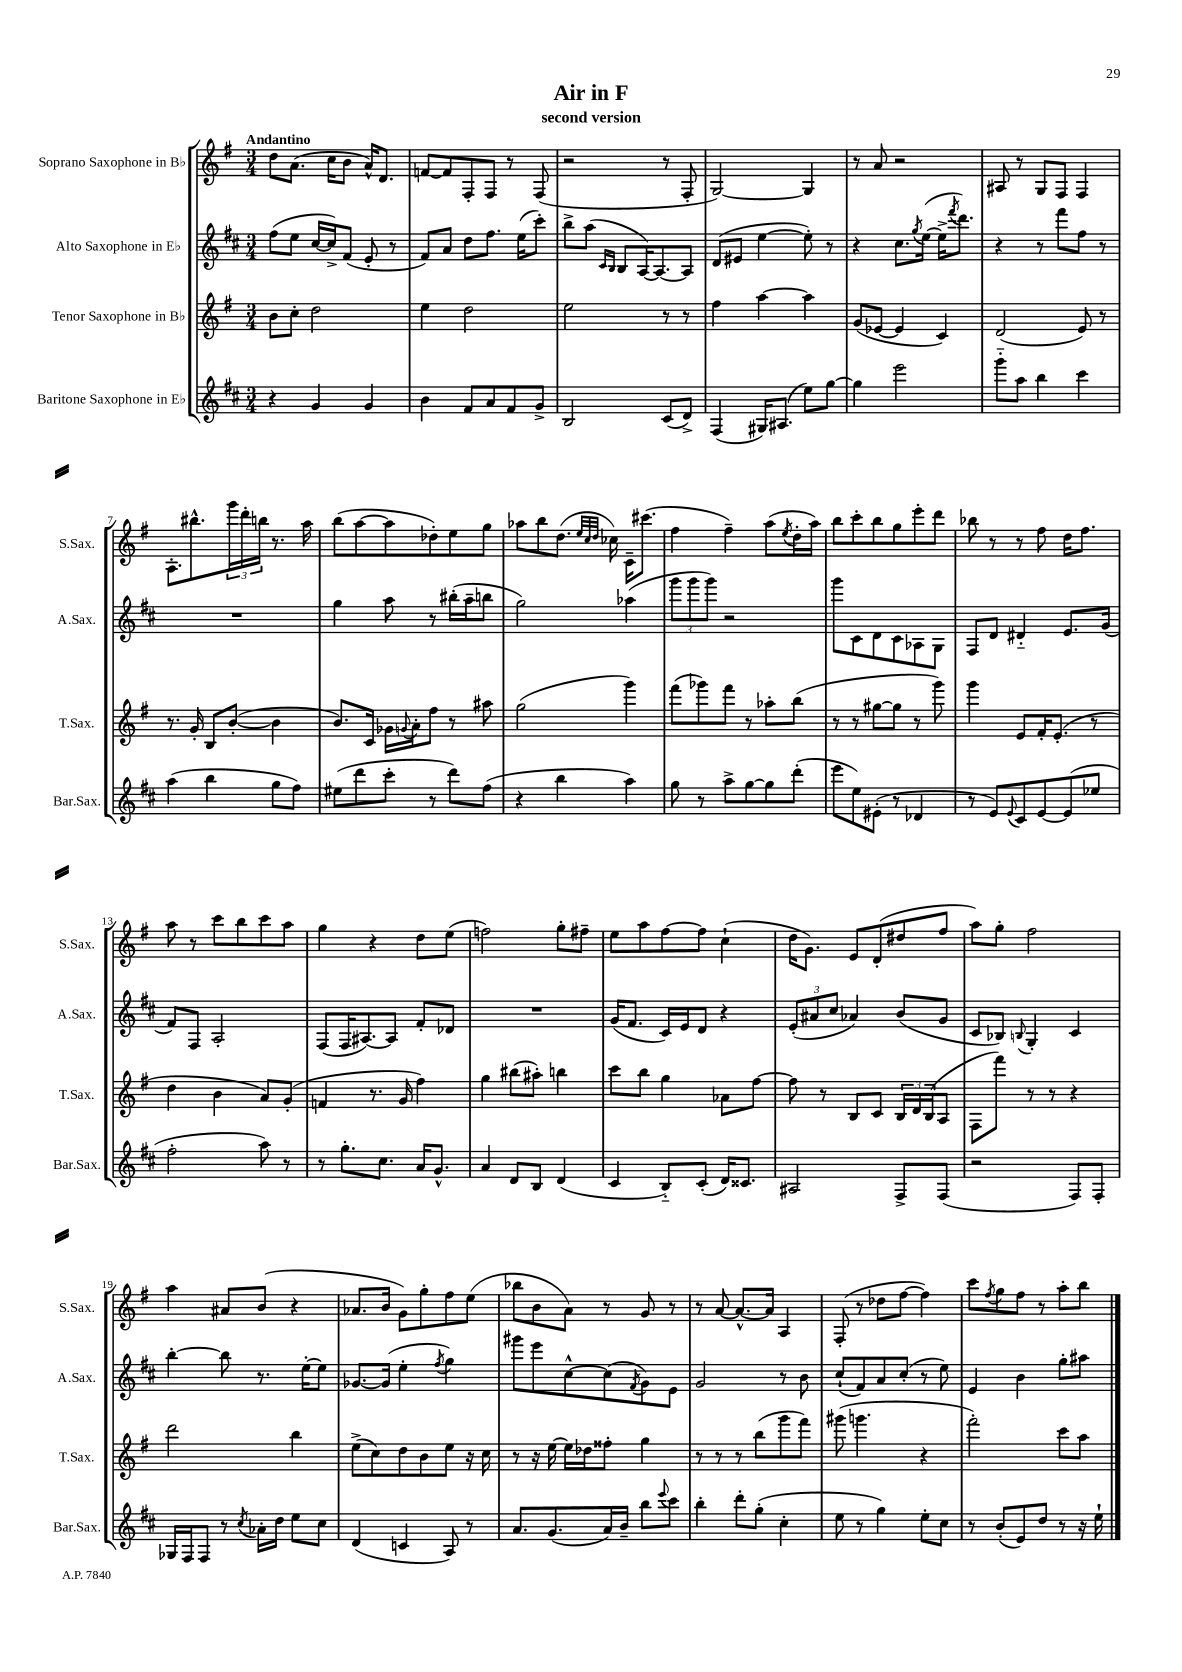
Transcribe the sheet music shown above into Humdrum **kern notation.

**kern	**kern	**kern	**kern
*staff4	*staff3	*staff2	*staff1
*clefG2	*clefG2	*clefG2	*clefG2
*k[f#c#]	*k[f#]	*k[f#c#]	*k[f#]
*M3/4	*M3/4	*M3/4	*M3/4
4r	8b	(8ff#	8dd
.	8cc'	8ee	(8.a
4g	2dd	[16cc#	.
.	.	16cc#^])	16cc
.	.	(8f#	8b
4g	.	8e'	16a^^)
.	.	.	8.d
.	.	8r	.
=	=	=	=
4b	4ee	8f#)	[8f
.	.	8a	8f]
8f#	2dd	8dd	8F#'
8a	.	8.ff#	8F#
8f#	.	.	8r
.	.	(16ee	.
8g^	.	8ccc#')	(8F#
=	=	=	=
2B	2ee	8bb^	2r
.	.	(8aa	.
.	.	16qqc#	.
.	.	16qqB	.
.	.	8B	.
.	.	[16A)	.
.	.	8.A_	.
(8c#	8r	.	8r
8d^)	8r	8A]	8F#'
=	=	=	=
(4F#	4ff#	(8d	[2G)
.	.	8e#	.
16G#)	[4aa	[4ee	.
(8.A#	.	.	.
8ee)	4aa]	8ee'])	4G]
[8gg	.	8r	.
=	=	=	=
4gg]	(8g	4r	8r
.	[8e-	.	8a
2eee	4e-]	8.cc#	2r
.	.	8qgg	.
.	.	([16ee	.
.	4c)	16ee^]	.
.	.	8qfff#	.
.	.	8.ddd)	.
=	=	=	=
8ggg'~	(2d	4r	8A#
8aa	.	.	8r
4bb	.	8r	8G
.	.	8fff#	8F#
4ccc#	8e)	8ff#	4F#
.	8r	8r	.
=	=	=	=
(4aa	8.r	2.r	8.A'
.	16g'	.	8.bb#^^
4bb	8B	.	.
.	([8b'	.	24ggg
.	.	.	24ddd'
.	.	.	24bb
8gg	4b]	.	8.r
8ff#)	.	.	.
.	.	.	16aa
=	=	=	=
(8ee#	8.b)	4gg	(8bb
8ddd	.	.	[8aa
.	16c	.	.
8ccc#'	16g-	8aa	8aa]
.	8qqg	.	.
.	16a'	.	.
8r	8ff#	8r	8dd-')
8ddd)	8r	(16bb#'	8ee
.	.	16aa~	.
(8ff#	8aa#	8bb	8gg
=	=	=	=
4r	(2gg	2gg)	8aa-
.	.	.	8bb
4bb	.	.	(8.dd
.	.	.	32qqee
.	.	.	32qqcc
.	.	.	32qqdd
.	.	.	16cc-)
4aa)	4ggg)	(4aa-	16c~
.	.	.	(8.ccc#
=	=	=	=
8gg	(8fff#	12ggg	4ff#
.	.	12ggg	.
8r	8ggg-)	.	.
.	.	12ggg)	.
8aa^	8fff#	2r	4ff#~)
[8gg	8r	.	.
8gg]	8aa-'	.	(8aa
.	.	.	8qee
(8ddd'	(8bb	.	16dd'
.	.	.	16aa)
=	=	=	=
8eee	8r	8ggg	8bb
8ee)	8r	8c#	8ccc'
(8e#'	[8gg#	8d	8bb
8r	8gg#]	8c#	8gg
4d-	8r	8A-	8eee'
.	8ggg)	8G	8ddd
=	=	=	=
8r	4ggg	8F#	8bb-
8e)	.	8d	8r
8qqe	.	.	.
8c#	8e	4d#'~	8r
[8e	16f#'	.	8ff#
.	(8.e'	.	.
(8e]	.	8.e	16dd
.	.	.	8.ff#
8ee-	8r	.	.
.	.	(16g	.
=	=	=	=
2ff#'	4dd	8f#)	8aa
.	.	8F#	8r
.	4b	2A'	8ccc
.	.	.	8bb
8aa)	8a)	.	8ccc
8r	(8g'	.	8aa
=	=	=	=
8r	4f	(8F#	4gg
8.gg'	.	16F#	.
.	.	[8.A#)	.
.	8.r	.	4r
8.cc#	.	.	.
.	.	8A#]	.
.	16g	.	.
16a	4ff#)	8f#'	8dd
8.g^^	.	.	.
.	.	8d-	(8ee
=	=	=	=
4a	4gg	2.r	2ff)
8d	(8bb#	.	.
8B	8aa#')	.	.
(4d	4bb	.	8gg'
.	.	.	8ff#~
=	=	=	=
4c#	8ccc	(16g	8ee
.	.	8.f#	.
.	8bb	.	8aa
8B'~)	4gg	16c#)	[8ff#
.	.	16e	.
(8c#'	.	8d	8ff#]
16d)	8a-	4r	(4cc`
8.c##	.	.	.
.	[8ff#	.	.
=	=	=	=
2A#	8ff#]	(12e'	16dd
.	.	.	8.g)
.	.	12a#	.
.	8r	.	.
.	.	12cc#	.
.	8B	4a-)	8e
.	8c	.	(8d'
8F#^	24B	(8b	8dd#
.	24d	.	.
.	(24B	.	.
(8F#	8A	8g	8ff#
=	=	=	=
2r	8F#	8c#	8aa)
.	8fff#)	8B-)	8gg'
.	.	8qqB	.
.	8r	4G'	2ff#
.	8r	.	.
8F#)	4r	4c#	.
8F#'	.	.	.
=	=	=	=
16G-	2ddd	[4bb'	4aa
16F#	.	.	.
8F#	.	.	.
8r	.	8bb]	8a#
8qcc#	.	.	.
16a-'	.	8.r	(8b
16dd	.	.	.
8ee	4bb	.	4r
.	.	[16ee'	.
8cc#	.	8ee]	.
=	=	=	=
(4d	(8ee^	[8.g-	8.a-
.	8cc)	.	.
.	.	(16g-]	16b
4c	8dd	4ee'	8g)
.	8b	.	8gg'
.	.	8qff#	.
8A)	8ee	4gg)	8ff#
8r	16r	.	(8ee
.	16cc	.	.
=	=	=	=
8.a	8r	8ggg#	8bb-
.	16r	8eee	8b
(8.g	[16ee	.	.
.	16ee]	[8cc#^^	8a)
.	16dd-	.	.
16a)	8ff##'	(8cc#]	8r
16b~	.	.	.
.	.	8qf#	.
8bb	4gg	8g)	8g
8qqeee	.	.	.
8ccc#	.	8e	8r
=	=	=	=
4bb'	8r	2g	8r
.	8r	.	[8a
8ddd'	8r	.	8.a^^_
(8gg'	(8bb	.	.
.	.	.	16a]
4cc#'	8ggg	8r	4A
.	8fff#)	8b	.
=	=	=	=
8ee	(8ggg#	(8cc#`	(8F#'
8r	4.ggg	8f#)	8r
4gg)	.	8a	8dd-
.	.	(8cc#'	[8ff#
8ee'	4r	8r	4ff#])
8cc#	.	8ee)	.
=	=	=	=
8r	2fff#')	4e	8ccc
.	.	.	8qff#
(8b'	.	.	8gg
8e)	.	4b	8ff#
8dd	.	.	8r
8r	8ccc	8gg'	8aa'
16r	8aa	8aa#	8bb
16ee`	.	.	.
==	==	==	==
*-	*-	*-	*-
